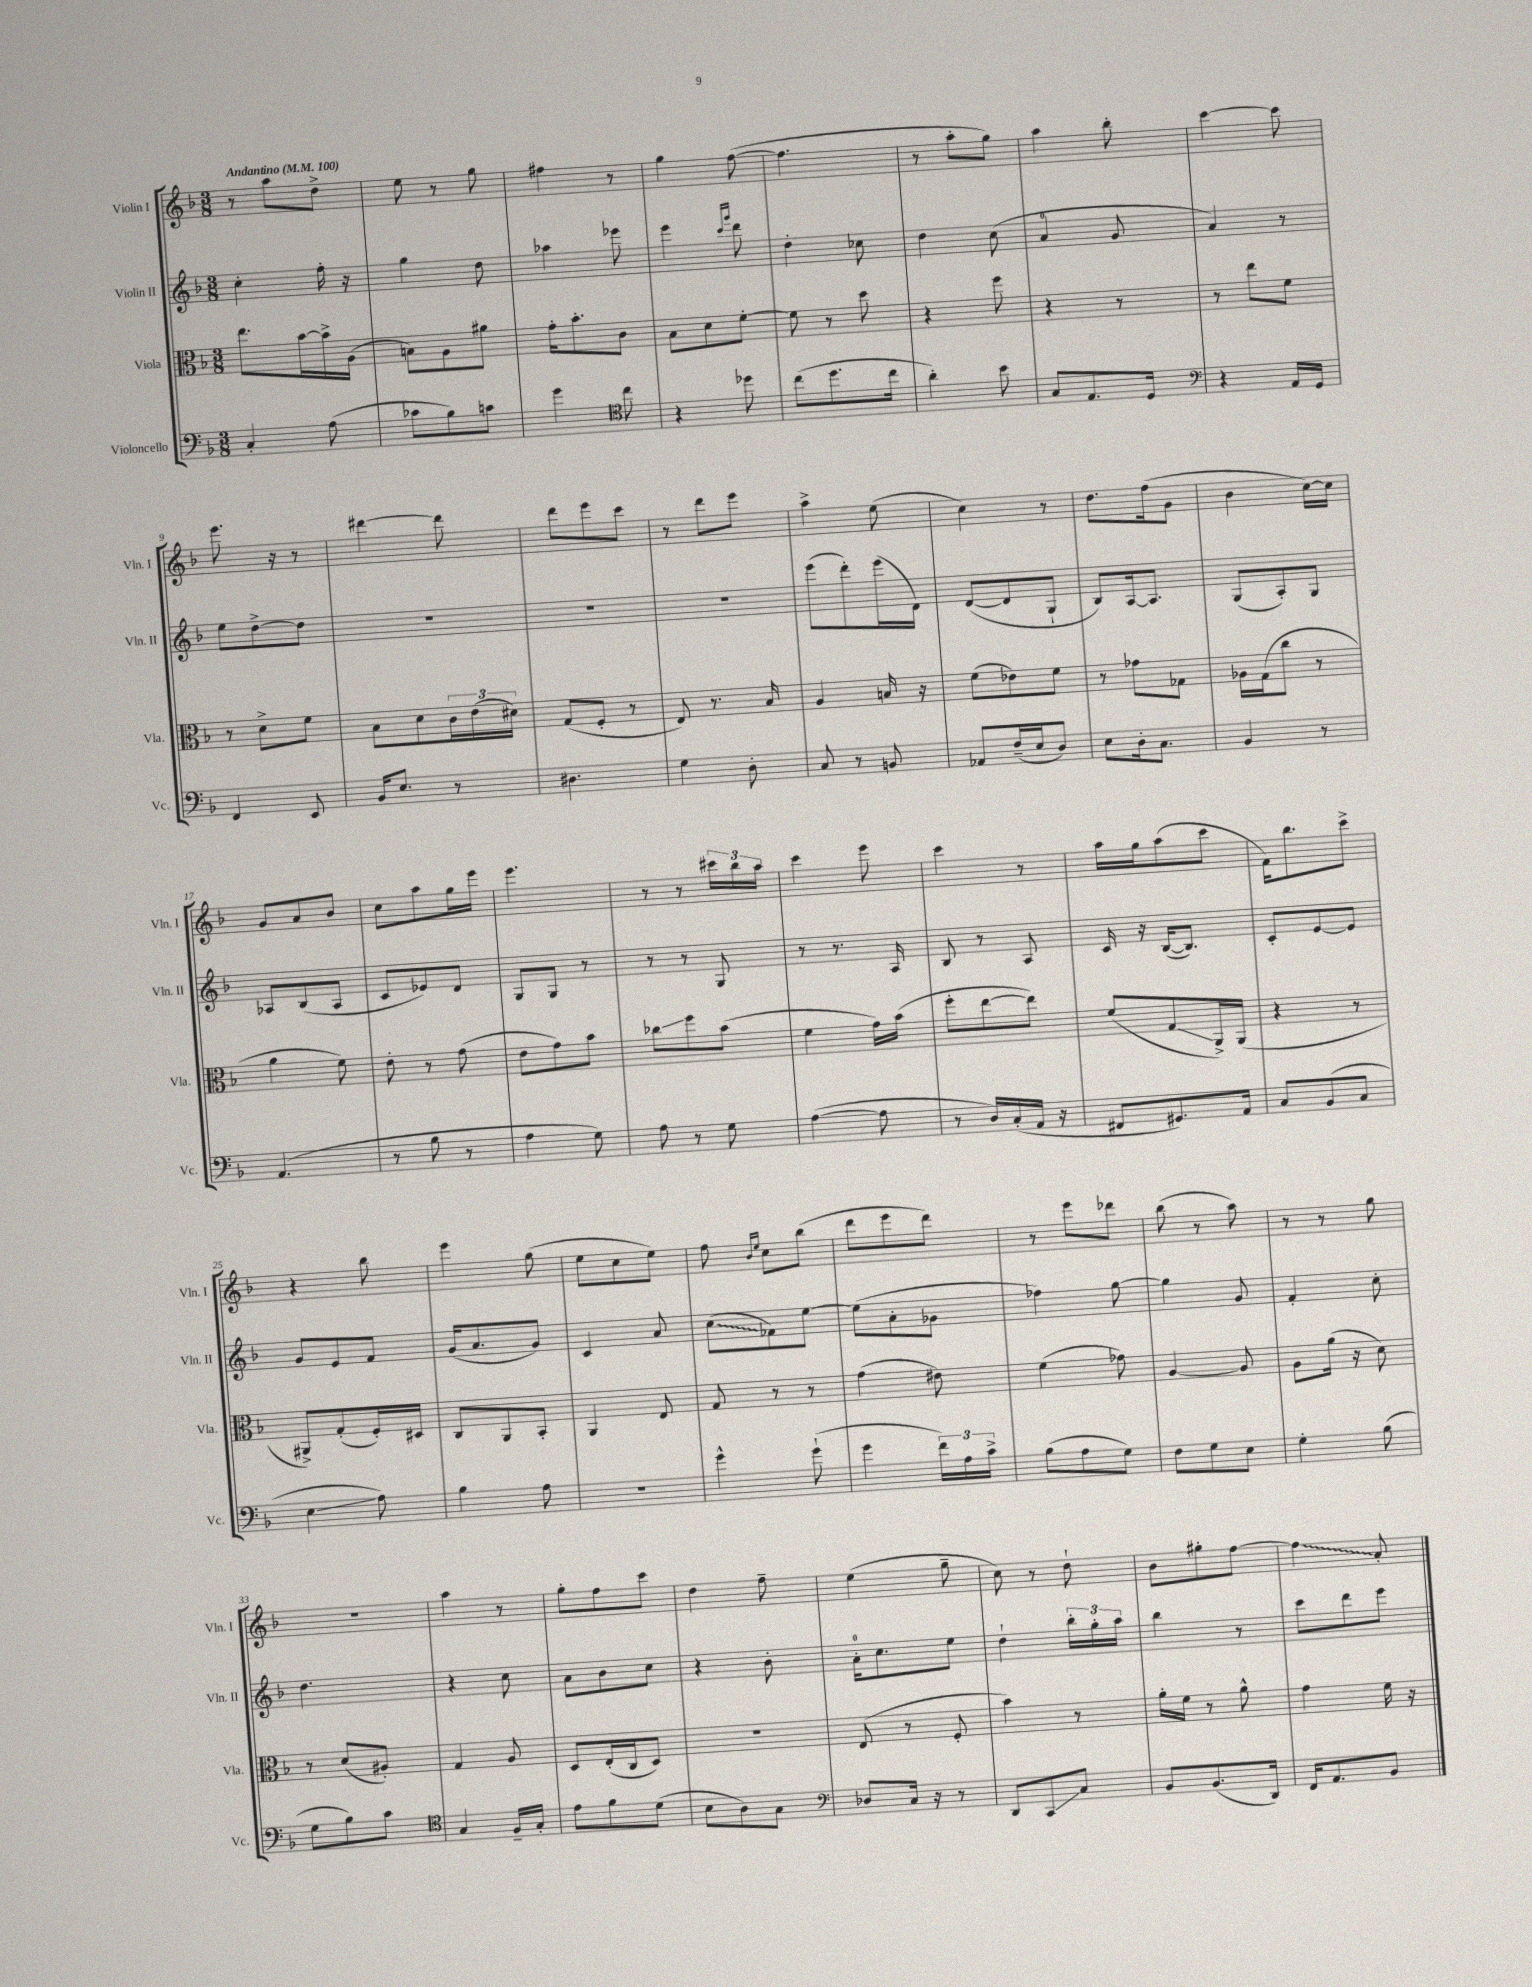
<<
\new StaffGroup <<
\new Staff = "s0" \with { instrumentName = "Violin I" shortInstrumentName = "Vln. I" } {
    \clef treble \key f \major \numericTimeSignature \time 3/8 \tempo "Andantino" 4 = 100
    r8 a''8 d''8-> |
    e''8 r8 g''8 |
    fis''4 r8 |
    g''4 f''8~( |
    f''4. |
    r8 a''8-. g''8) |
    a''4 bes''8-. |
    c'''4~ c'''8 |
    e'''8. r16 r8 |
    dis'''4~ dis'''8 |
    d'''8 e'''8 c'''8 |
    r8 d'''8 e'''8 |
    a''4-> e''8( |
    c''4) r8 |
    d''8. f''16( g'8 |
    bes'4 c''16~) c''16 |
    g'8 a'8 bes'8 |
    c''8 a''8 g''16 e'''16 |
    e'''4. |
    r8 r8 \tuplet 3/2 { cis'''16 bes''16 a''16 } |
    c'''4 e'''8 |
    c'''4 r8 |
    a''16 g''16 a''8( c'''8 |
    f'16) bes''8. c'''8-> |
    r4 bes''8 |
    e'''4 g''8( |
    e''8 c''8 e''8) |
    f''8 \grace { bes'16 e''16 } c''8 bes''8( |
    d'''8 e'''8 d'''8) |
    r8 e'''8 des'''8 |
    bes''8( r8 a''8) |
    r8 r8 g''8 |
    R4. |
    a''4 r8 |
    g''8-. f''8 c'''8 |
    d''4 f''8-- |
    e''4( g''8-- |
    c''8) r8 d''8-! |
    bes'8 gis''8-. f''8~ |
    \once \override Glissando.style = #'zigzag f''4\glissando a'8-. \bar "|." |
}
\new Staff = "s1" \with { instrumentName = "Violin II" shortInstrumentName = "Vln. II" } {
    \clef treble \key f \major \numericTimeSignature \time 3/8
    c''4-. f''16-. r16 |
    g''4 d''8 |
    aes''4 ees'''8 |
    e'''4 \grace { c'''16 g'''16 } d'''8 |
    d''4-. ces''8 |
    d''4 c''8( |
    a'4-0 g'8 |
    a'4) r8 |
    e''8 d''8~-> d''8 |
    R4. |
    R4. |
    R4. |
    e'''8( d'''8-.) e'''16( d'16) |
    d'8~( d'8 g8-! |
    bes8) a16~ a8. |
    g8( a8-.) g8 |
    aes8 bes8( aes8 |
    c'8 ees'8) d'8 |
    g8 g8 r8 |
    r8 r8 g8 |
    r8 r8. a16 |
    bes8 r8 a8 |
    c'16 r16 bes16~( bes8.) |
    c'8-. e'8~ e'8 |
    g'8 e'8 f'8 |
    g'16( a'8. g'8) |
    c'4 a'8 |
    \once \override Glissando.style = #'zigzag c''8\glissando( fes'8) e''8~ |
    e''8( a'8-. ges'8 |
    fes''4) g''8~ |
    g''4 g'8 |
    f'4-. c''8-. |
    d''4. |
    r4 c''8 |
    a'8 bes'8 c''8 |
    r4 bes'8-. |
    a'16-0-. c''8. e''8 |
    d''4-! \tuplet 3/2 { bes''16-. g''16-. a''16 } |
    bes''4 r8 |
    c'''8 d'''8 e'''8 \bar "|." |
}
\new Staff = "s2" \with { instrumentName = "Viola" shortInstrumentName = "Vla." } {
    \clef alto \key f \major \numericTimeSignature \time 3/8
    e''8. bes'16~ bes'16-> a16( |
    b8) a8 ais'8 |
    g'16-. bes'8.-. c'8 |
    bes8 d'8 f'8~-. |
    f'8 r8 d''8 |
    r4 f''8 |
    r4 r8 |
    r8 e''8 f'8 |
    r8 d'8-> f'8 |
    bes8 d'8 \tuplet 3/2 { c'16 e'16( dis'16) } |
    g8( f8-. r8 |
    e8) r8. bes16 |
    a4 b16 r16 |
    f'8( ees'8) f'8 |
    r8 ges'8 ges8 |
    aes16 g16( c''8 r8 |
    a'4 f'8) |
    e'8-. r8 g'8( |
    e'8 g'8) bes'8 |
    ces''8\glissando f''8 bes'8( |
    f'4 g'16) bes'16( |
    f''8-. e''8~ e''8) |
    f'8( g8\glissando a,16->) a,16( |
    r4 r8 |
    ais,8->) g8-.( f16-.) dis16 |
    c8 a,8 bes,8-. |
    a,4 e8 |
    g8 r8 r8 |
    g'4( eis'8) |
    f'4( ges'8) |
    a4~ a8 |
    a8 a'16( r16 d'8) |
    r8 d'8( ais8-.) |
    g4 a8 |
    d8 e16-.( c16 d8) |
    r4. |
    e8( r8 f8-. |
    bes'4) r8 |
    a'16-. f'16 r8 a'8-^ |
    g'4 f'16 r16 \bar "|." |
}
\new Staff = "s3" \with { instrumentName = "Violoncello" shortInstrumentName = "Vc." } {
    \clef bass \key f \major \numericTimeSignature \time 3/8
    c4-. a8( |
    ces'8 bes8) c'8 |
    g'4 \clef tenor c''8 |
    r4 des''8 |
    c''8( d''8. c''16 |
    a'4-.) bes'8 |
    g8 e8. d16 |
    \clef bass r4 a,16 g,16 |
    f,4 e,8 |
    bes,16 e8. r8 |
    dis4. |
    g4 d8-. |
    c8 r8 b,8 |
    aes,8 f16--( e16 d8) |
    e8 d16-. c8. |
    bes,4 r8 |
    a,4.( |
    r8 bes8 r8 |
    a4 g8) |
    a8 r8 g8 |
    a4~( a8 |
    r8 d16) c16-.( a,16 r16 |
    fis,8 gis,8.) a,16 |
    c8 bes,8( c8 |
    e4\glissando a8) |
    bes4 a8 |
    R4. |
    g'4-^ g'8-!( |
    g'4 \tuplet 3/2 { f'16) a16 c'16-> } |
    bes8( a8 g8) |
    f8 g8 e8 |
    g4-. bes8( |
    g8 bes8) c'8 |
    \clef tenor g4 f16-- g16-. |
    e'8 f'8 d'8( |
    bes8 a8) g8 |
    \clef bass des8 c16 r16 r8 |
    d,8 c,8\glissando c8 |
    bes,8 bes,8.( d,16) |
    f,16 a,8. bes,8 \bar "|." |
}
>>
>>
